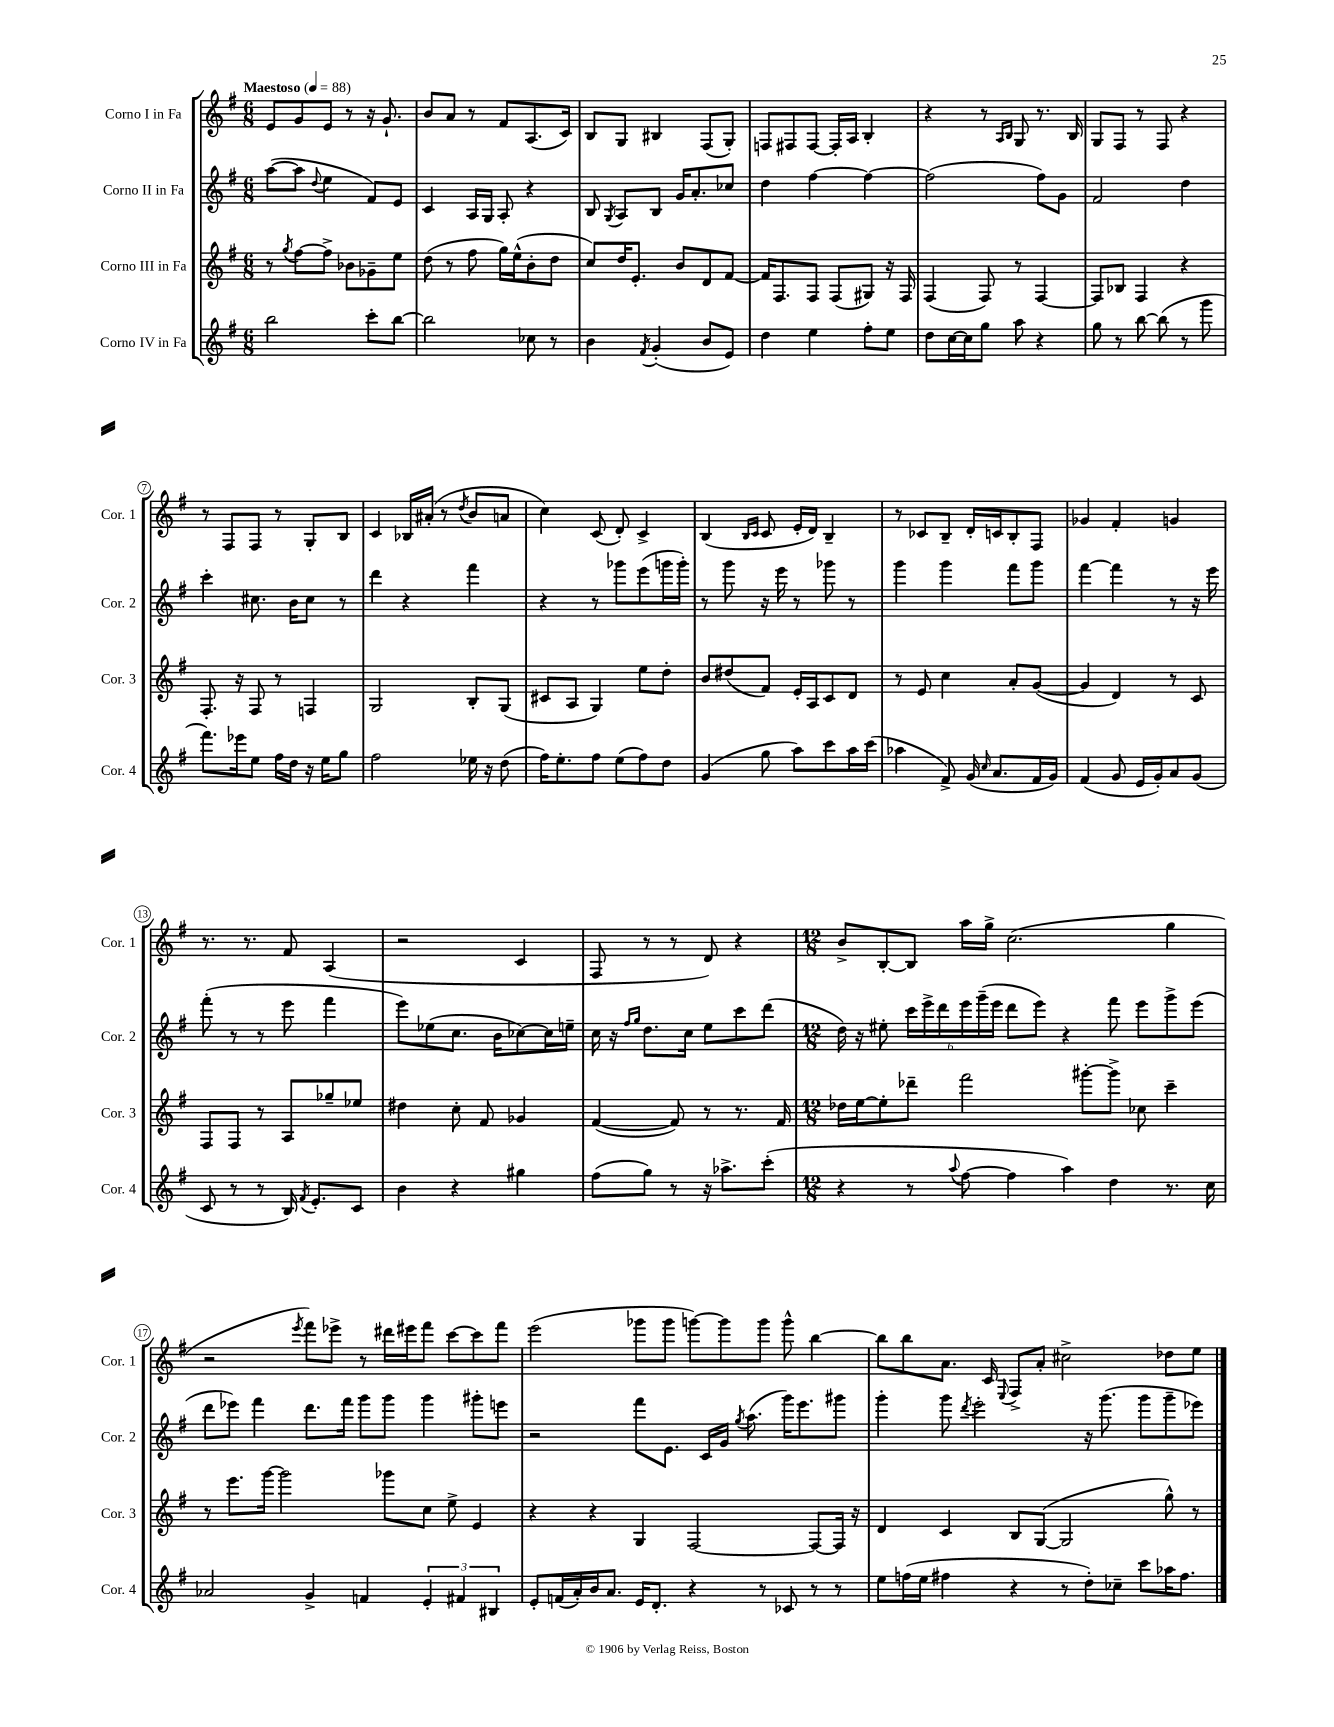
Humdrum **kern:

**kern	**kern	**kern	**kern
*staff4	*staff3	*staff2	*staff1
*clefG2	*clefG2	*clefG2	*clefG2
*k[f#]	*k[f#]	*k[f#]	*k[f#]
*M6/8	*M6/8	*M6/8	*M6/8
*MM88	*MM88	*MM88	*MM88
2bb	8r	([8aa	8e
.	8qgg	.	.
.	[8ff#	8aa]	8g
.	.	8qqdd	.
.	8ff#^]	4ee	8e
.	8b-	.	8r
8ccc'	8g-~	8f#)	16r
.	.	.	8.g`
[8bb	8ee	8e	.
=	=	=	=
2bb]	(8dd	4c	8b
.	8r	.	8a
.	8ff#	16A	8r
.	.	16G	.
.	16gg)	8A'	8f#
.	(16ee^^	.	.
8cc-	8b'	4r	(8.A
8r	8dd	.	.
.	.	.	16c)
=	=	=	=
4b	8cc)	8B	8B
.	.	8qG	.
.	16dd	8A	8G
.	8.e'	.	.
8qf#	.	.	.
(4g'	.	8B	4B#
.	8b	16g	.
.	.	8.a'	.
8b	8d	.	(8F#
8e)	[8f#	8cc-	8G')
=	=	=	=
4dd	16f#]	4dd	8F
.	8.F#	.	.
.	.	.	8F#
4ee	8F#	[4ff#	[8F#
.	(8F#	.	16F#']
.	.	.	16A
8ff#'	8G#)	4ff#_	4B'
8ee	16r	.	.
.	16F#	.	.
=	=	=	=
8dd	(4F#	(2ff#]	4r
[16cc	.	.	.
16cc]	.	.	.
8gg	8F#)	.	8r
.	.	.	16qqA
.	.	.	16qqB
8aa	8r	.	8G
4r	[4F#	8ff#)	8.r
.	.	8g	.
.	.	.	16B
=	=	=	=
8gg	8F#]	2f#	8G
8r	8B-	.	8F#
[8bb	4F#	.	8r
(8bb]	.	.	8F#
8r	4r	4dd	4r
8ggg	.	.	.
=	=	=	=
8.fff#)	8.F#'	4ccc'	8r
.	.	.	8F#
16eee-	16r	.	.
8ee	8F#	8.cc#	8F#
16ff#	8r	.	8r
16dd	.	16b	.
16r	4F	8cc#	8G'
16ee	.	.	.
8gg	.	8r	8B
=	=	=	=
2ff#	2G	4ddd	4c
.	.	4r	16B-
.	.	.	(16a#'
.	.	.	8r
.	.	.	8qdd
16ee-	8B'	4fff#	8b
16r	.	.	.
(8dd	(8G	.	8a
=	=	=	=
16ff#)	8c#	4r	4cc)
8.ee'	.	.	.
.	8A	.	.
8ff#	4G)	8r	(8c
(8ee	.	8ggg-	8d')
8ff#)	8ee	(8eee	4c^
8dd	8dd'	16ggg	.
.	.	16ggg')	.
=	=	=	=
(4g	8b	8r	(4B
.	(8dd#	8ggg	.
.	.	.	16qqB
.	.	.	16qqc
8gg	8f#)	16r	8c
.	.	16eee	.
8aa)	16e'	8r	16e'
.	16A	.	16d)
8ccc	8c	8ggg-	4B~
16aa	8d	8r	.
(16ccc	.	.	.
=	=	=	=
4aa-	8r	4ggg	8r
.	8e	.	8c-
8f#^)	4cc	4ggg	8B~
(16g	.	.	16d'
16qqcc	.	.	.
8.a	.	.	16c
.	8a'	8fff#	8B'
16f#	([8g	8ggg	8F#
16g)	.	.	.
=	=	=	=
(4f#	4g]	[4fff#	4g-
8g	4d)	4fff#]	4f#'
16e	.	.	.
16g')	.	.	.
8a	8r	8r	4g
(8g	8c	16r	.
.	.	16eee	.
=	=	=	=
8c	8F#	(8fff#'	8.r
8r	8F#	8r	.
.	.	.	8.r
8r	8r	8r	.
16B)	8A	8eee	8f#
8qf#	.	.	.
8.e'	.	.	.
.	8gg-~	4fff#	(4A
8c	8ee-	.	.
=	=	=	=
4b	4dd#	8eee)	2r
.	.	(8ee-	.
4r	8cc'	8.cc	.
.	8f#	.	.
.	.	16b	.
4gg#	4g-	[8cc-)	4c
.	.	16cc-]	.
.	.	16ee~	.
=	=	=	=
(8ff#	([4f#	16cc	8F#
.	.	16r	.
.	.	16qqff#	.
.	.	16qqgg	.
8gg)	.	8.dd	8r
8r	8f#])	.	8r
.	.	16cc	.
16r	8r	8ee	8d)
8.aa-^	.	.	.
.	8.r	8ccc	4r
(8ccc'	.	(8ddd	.
.	16f#	.	.
=	=	=	=
*M12/8	*M12/8	*M12/8	*M12/8
4r	16dd-	16dd)	8b^
.	[16ee	16r	.
.	8ee']	8ee#'	[8B'
8r	8ddd-~	24ccc	8B]
.	.	24eee^	.
.	.	24ddd	.
8qqaa	.	.	.
[8ff#	2fff#	24eee	16aa
.	.	(24ggg~	.
.	.	.	16gg^
.	.	24eee	.
4ff#]	.	8ddd	(2.cc
.	.	8eee)	.
4aa)	.	4r	.
.	[8ggg#'	.	.
4dd	8ggg#^]	8fff#	.
.	8cc-	8eee	.
8.r	4ccc~	8ggg^	4gg
.	.	(8eee	.
16cc	.	.	.
=	=	=	=
2a-	8r	8ddd	2r
.	8.eee	8eee-)	.
.	.	4fff#	.
.	[16ggg	.	.
.	2ggg]	.	.
.	.	.	8qeee
4g^	.	8.ddd	8fff#)
.	.	.	8eee-^
.	.	16fff#	.
4f	.	8ggg	8r
.	8ggg-	8ggg	16ddd#
.	.	.	16eee#
6e'	8cc	4ggg	8fff#
.	8ee^	.	[8ccc
6f#	.	.	.
.	4e	8ggg#'	8ccc]
6B#	.	.	.
.	.	8eee	8fff#
=	=	=	=
8e'	4r	2r	(2eee
(16f	.	.	.
16a')	.	.	.
16b	4r	.	.
8.a	.	.	.
16e	4G	8fff#	8ggg-
8.d'	.	.	.
.	.	8.e	8ggg-
4r	[2F#	.	[8ggg)
.	.	16c	.
.	.	16g	8ggg]
.	.	8qgg	.
.	.	(8.aa	.
8r	.	.	8ggg
8c-	.	16ggg)	8ggg^^
.	.	8.eee	.
8r	8F#_	.	[4bb
8r	16F#]	8ggg#	.
.	16r	.	.
=	=	=	=
8ee	4d	4ggg'	8bb]
(16ff	.	.	8bb
16ee	.	.	.
4ff#	4c	8ggg	8.a
.	.	8qddd	.
.	.	2eee'	.
.	.	.	16c
.	.	.	8qqE
4r	8B	.	8F#^
.	([8G	.	8a'
8r	2G]	.	2cc#^
8dd')	.	16r	.
.	.	(8.ggg	.
8cc-~	.	.	.
8ccc	.	8ggg	.
16aa-	8gg^^)	8ggg~	8dd-
8.ff#	.	.	.
.	8r	8eee-)	8ee
==	==	==	==
*-	*-	*-	*-
